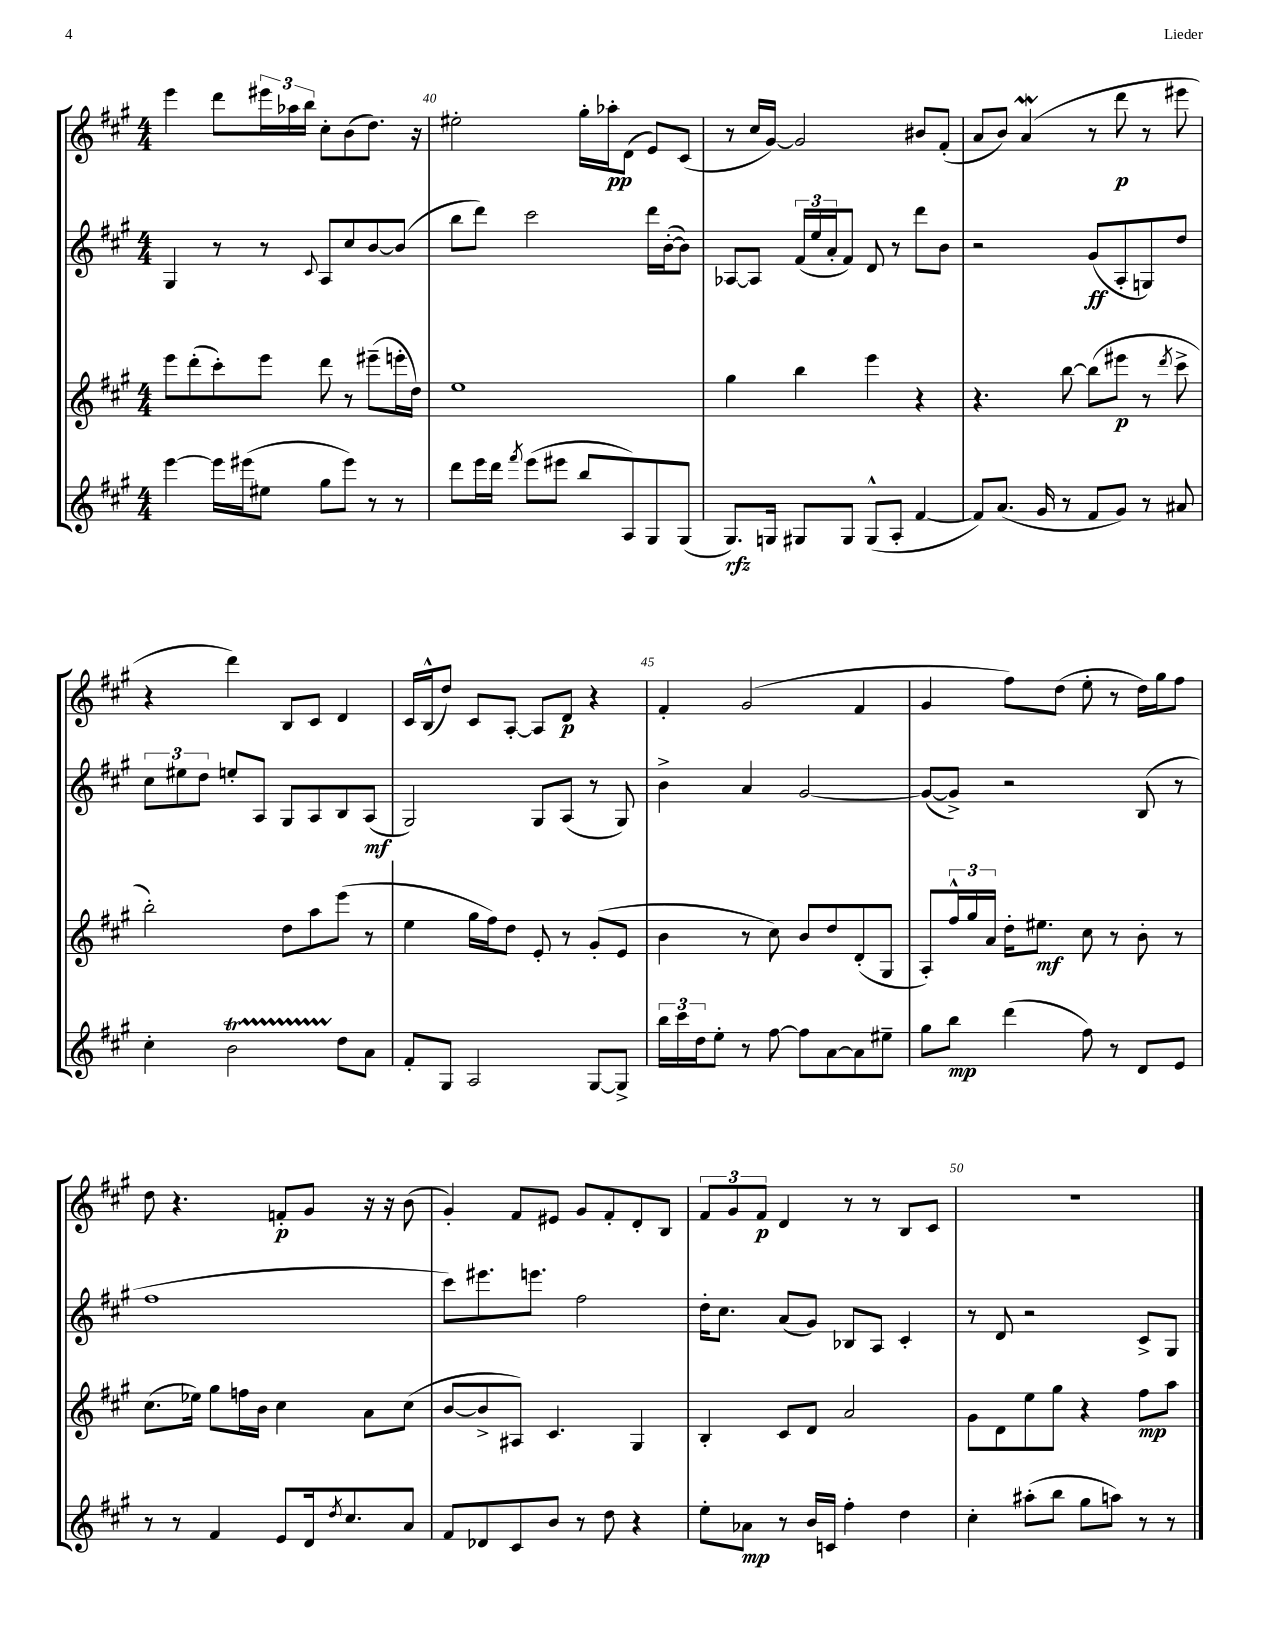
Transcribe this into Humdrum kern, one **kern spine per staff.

**kern	**kern	**kern	**kern
*staff4	*staff3	*staff2	*staff1
*clefG2	*clefG2	*clefG2	*clefG2
*k[f#c#g#]	*k[f#c#g#]	*k[f#c#g#]	*k[f#c#g#]
*M4/4	*M4/4	*M4/4	*M4/4
[4eee\	8eee\L	4G#/	4eee\
.	(8ddd'\	.	.
16eee\]LL	8ccc#'\)	8r	8ddd\L
(16eee#\J	.	.	.
8ee#\J	8eee\J	8r	24eee#\L
.	.	.	24aa-\
.	.	.	24bb\JJ
.	.	8qqc#/	.
8gg#\L	8ddd\	8A/L	8cc#'\L
8eee#\J)	8r	8cc#/	(8b\
8r	(8eee#~\L	[8b/	8.dd\J)
8r	16eee'\L	(8b/]J	.
.	16dd\JJ)	.	16r
=	=	=	=
8ddd\L	1ee	8bb\L	2ee#'\
16eee\L	.	8ddd\J)	.
16ddd\JJ	.	.	.
8qfff#/	.	.	.
(8eee\L	.	2ccc#\	.
8eee#\J	.	.	.
8bb/L	.	.	16gg#'\LL
.	.	.	16aa-'\J
8A/)	.	.	(8d\J
8G#/	.	16ddd\LL	8e/L)
.	.	([16b'\J	.
(8G#/J	.	8b\]J)	(8c#/J
=	=	=	=
8.G#/L)	4gg#\	[8A-/L	8r
.	.	8A-/]J	16cc#/LL
16G/Jk	.	.	[16g#/JJ)
8G#/L	4bb\	(24f#/LL	2g#/]
.	.	24ee/	.
.	.	24a'/J	.
8G#/J	.	8f#/J)	.
(8G#^^/L	4eee\	8d/	.
8A'/J	.	8r	.
[4f#/	4r	8ddd\L	8b#/L
.	.	8b\J	(8f#'/J
=	=	=	=
8f#/]L)	4.r	2r	8a/L
(8.a/J	.	.	8b/J)
.	.	.	(4a/
16g#/	.	.	.
8r	[8bb\	.	.
8f#/L	(8bb\]L	(8g#/L	8r
8g#/J)	8eee#\J	8A'/	8ddd\
8r	8r	8G/)	8r
.	8qddd/	.	.
8a#/	8ccc#^\	8dd/J	8eee#\
=	=	=	=
4cc#'\	2bb'\)	12cc#\L	4r
.	.	12ee#\	.
.	.	12dd\J	.
2b\	.	8ee'/L	4ddd\)
.	.	8A/J	.
.	8dd\L	8G#/L	8B/L
.	8aa\	8A/	8c#/J
8dd\L	(8eee\J	8B/	4d/
8a\J	8r	(8A/J	.
=	=	=	=
8f#'/L	4ee\	2G#/)	16c#/LL
.	.	.	(16B^^/J
8G#/J	.	.	8dd/J)
2A/	16gg#\LL	.	8c#/L
.	16ff#\J)	.	.
.	8dd\J	.	[8A'/J
.	8e'/	8G#/L	8A/]L
.	8r	(8A/J	8d/J
[8G#/L	(8g#'/L	8r	4r
8G#^/]J	8e/J	8G#/)	.
=	=	=	=
24bb\LL	4b\	4b^\	4f#'/
24ccc#\	.	.	.
24dd\J	.	.	.
8ee'\J	.	.	.
8r	8r	4a/	(2g#/
[8ff#\	8cc#\)	.	.
8ff#\]L	8b/L	[2g#/	.
[8a\	8dd/	.	.
8a\]	(8d'/	.	4f#/
8ee#~\J	8G#/J	.	.
=	=	=	=
8gg#\L	8A'/L)	(8g#/_L	4g#/
8bb\J	24ff#^^/L	8g#^/]J)	.
.	24gg#/	.	.
.	24a/JJ	.	.
(4ddd\	16dd'\LK	2r	8ff#\L)
.	8.ee#\J	.	.
.	.	.	(8dd\J
8ff#\)	8cc#\	.	8ee'\
8r	8r	.	8r
8d/L	8b'\	(8B/	16dd\LL)
.	.	.	16gg#\J
8e/J	8r	8r	8ff#\J
=	=	=	=
8r	(8.cc#\L	1ff#	8dd\
8r	.	.	4.r
.	16ee-\Jk)	.	.
4f#/	8gg#\L	.	.
.	16ff\L	.	.
.	16b\JJ	.	.
8e/L	4cc#\	.	8f'/L
16d/k	.	.	8g#/J
8qdd/	.	.	.
8.cc#/	.	.	.
.	8a\L	.	16r
.	.	.	16r
8a/J	(8cc#\J	.	(8b\
=	=	=	=
8f#/L	[8b/L	8ccc#\L)	4g#'/)
8d-/	8b^/]	8.eee#\	.
8c#/	8A#/J)	.	8f#/L
.	.	8.eee\J	.
8b/J	4.c#/	.	8e#/J
8r	.	2ff#\	8g#/L
8dd\	.	.	8f#'/
4r	4G#/	.	8d'/
.	.	.	8B/J
=	=	=	=
8ee'\L	4B'/	16dd'\LK	12f#/L
.	.	8.cc#\J	.
.	.	.	12g#/
8a-\J	.	.	.
.	.	.	12f#/J
8r	8c#/L	(8a/L	4d/
16b/LL	8d/J	8g#/J)	.
16c/JJ	.	.	.
4ff#'\	2a/	8B-/L	8r
.	.	8A/J	8r
4dd\	.	4c#'/	8B/L
.	.	.	8c#/J
=	=	=	=
4cc#'\	8g#\L	8r	1r
.	8d\	8d/	.
(8aa#'\L	8ee\	2r	.
8bb\J	8gg#\J	.	.
8gg#\L	4r	.	.
8aa\J)	.	.	.
8r	8ff#\L	8c#^/L	.
8r	8aa\J	8G#/J	.
==	==	==	==
*-	*-	*-	*-
